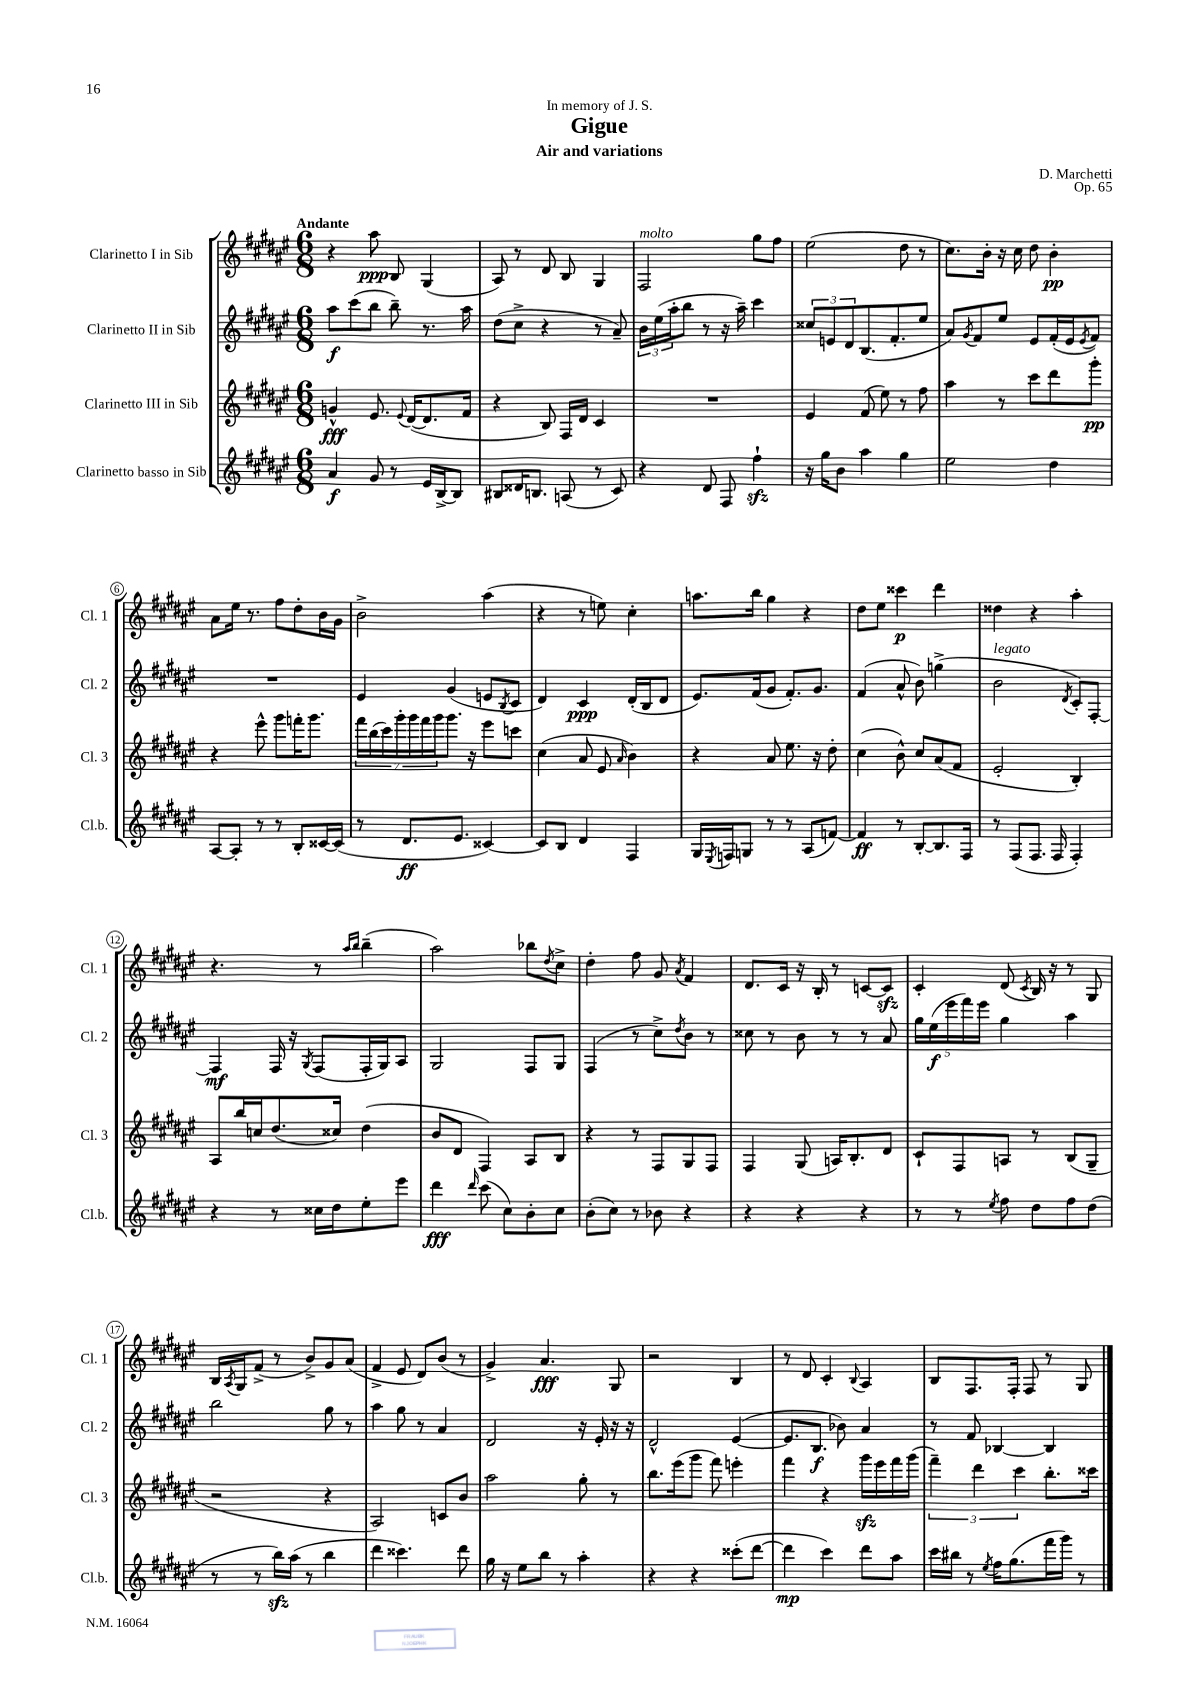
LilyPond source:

\header { title = "Gigue" composer = "D. Marchetti" subtitle = "Air and variations" dedication = "In memory of J. S." opus = "Op. 65" }
<<
\new StaffGroup <<
\new Staff = "s0" \with { instrumentName = "Clarinetto I in Sib" shortInstrumentName = "Cl. 1" } {
    \clef treble \key fis \major \numericTimeSignature \time 6/8 \tempo "Andante"
    r4 ais''8\ppp b8 gis4( |
    ais8) r8 dis'8 b8 gis4 |
    fis2^\markup { \italic "molto" } gis''8 fis''8 |
    eis''2( dis''8 r8 |
    cis''8.) b'16-. r16 cis''16 dis''8 b'4-.\pp |
    ais'8 eis''16 r8. fis''8 dis''8-. b'16 gis'16 |
    b'2-> ais''4( |
    r4 r8 e''8) cis''4-. |
    a''8. b''16 gis''4 r4 |
    dis''8 eis''8 cisis'''4\p dis'''4 |
    disis''4 r4 ais''4-. |
    r4. r8 \grace { ais''16 b''16 } b''4--( |
    ais''2) bes''8 \acciaccatura { dis''8 } cis''8-> |
    dis''4-. fis''8 gis'8 \acciaccatura { ais'8 } fis'4 |
    dis'8. cis'16 r16 b16-. r8 c'8~ c'8\sfz |
    cis'4-. dis'8( \acciaccatura { cis'8 } b16) r16 r8 gis8 |
    b16 \acciaccatura { ais8 } gis16 fis'8->( r8 b'8->) gis'8 ais'8( |
    fis'4-> eis'8 dis'8) b'8( r8 |
    gis'4->) ais'4.\fff gis8 |
    r2 b4 |
    r8 dis'8 cis'4-. \appoggiatura { b8 } ais4 |
    b8 fis8. fis16-. fis8 r8 gis8 \bar "|." |
}
\new Staff = "s1" \with { instrumentName = "Clarinetto II in Sib" shortInstrumentName = "Cl. 2" } {
    \clef treble \key fis \major \numericTimeSignature \time 6/8
    ais''8\f cis'''8( b''8 b''8--) r8. ais''16 |
    dis''8( cis''8-> r4 r8 ais'8--) |
    \tuplet 3/2 { b'16 eis''16( ais''16-. } b''8 r8 r16 ais''16--) cis'''4 |
    \tuplet 3/2 { cisis''8 e'8 dis'8 } b8.( fis'8.-. eis''8 |
    ais'8) \acciaccatura { gis'8 } fis'8 eis''8 eis'8 fis'16-.( eis'16 \acciaccatura { eis'8 } fis'8) |
    R2. |
    eis'4 gis'4( e'8 \acciaccatura { b8 } cis'8 |
    dis'4) cis'4\ppp dis'16-.( b16 dis'8 |
    eis'8.) fis'16( gis'8 fis'8.-.) gis'8. |
    fis'4( ais'8-^ b'8) g''4->( |
    b'2^\markup { \italic "legato" } \acciaccatura { dis'8 } cis'8-.) fis8~-. |
    fis4\mf fis16 r16 \acciaccatura { gis8 } fis8( fis16-. gis16) ais8 |
    gis2 fis8 gis8 |
    fis4( r8 cis''8->) \acciaccatura { dis''8 } b'8 r8 |
    cisis''8 r8 b'8 r8 r8 ais'8 |
    \tuplet 5/4 { gis''16 eis''16\f( eis'''16 fis'''16) eis'''16 } gis''4 ais''4 |
    b''2 gis''8 r8 |
    ais''4 gis''8 r8 ais'4 |
    dis'2 r16 eis'16-. r16 r16 |
    dis'2-^ eis'4~( |
    eis'8. b8.\f bes'8) ais'4 |
    r8 fis'8 bes4~ bes4 \bar "|." |
}
\new Staff = "s2" \with { instrumentName = "Clarinetto III in Sib" shortInstrumentName = "Cl. 3" } {
    \clef treble \key fis \major \numericTimeSignature \time 6/8
    g'4-^\fff eis'8. \appoggiatura { eis'8 } dis'16~( dis'8. fis'16 |
    r4 b8) fis16 dis'16 cis'4 |
    R2. |
    eis'4 fis'8( eis''8) r8 fis''8 |
    ais''4 r8 cis'''8 dis'''8 gis'''8-.\pp |
    r4 eis'''8-^ gis'''8 f'''16-. gis'''8. |
    \tuplet 7/4 { fis'''16 b''16( cis'''16) gis'''16-. gis'''16 fis'''16 gis'''16 } gis'''8. r16 eis'''8 c'''8 |
    cis''4( ais'8 eis'8 \grace { ais'16 } b'4) |
    r4 ais'8 eis''8. r16 dis''8-. |
    cis''4( b'8-^) cis''8 ais'8( fis'8 |
    eis'2-. b4-.) |
    ais8 b''16 c''16 dis''8.( cisis''16) dis''4( |
    b'8 dis'8 fis4) ais8 b8 |
    r4 r8 fis8 gis8 fis8 |
    fis4 gis8( a16) b8.-. dis'8 |
    cis'8-! fis8 a8 r8 b8( gis8-- |
    r2 r4 |
    ais2) c'8 b'8 |
    ais''2 gis''8-. r8 |
    b''8. eis'''16( gis'''8 fis'''8) e'''4-. |
    fis'''4 r4 gis'''16\sfz eis'''16 fis'''16 gis'''16( |
    \tuplet 3/2 { fis'''4--) dis'''4 cis'''4 } b''8.-. cisis'''16 \bar "|." |
}
\new Staff = "s3" \with { instrumentName = "Clarinetto basso in Sib" shortInstrumentName = "Cl.b." } {
    \clef treble \key fis \major \numericTimeSignature \time 6/8
    ais'4\f gis'8 r8 eis'16 b16~-> b8 |
    bis8 disis'16 b8. a8( r8 cis'8) |
    r4 dis'8 fis8 fis''4-!\sfz |
    r16 gis''16 b'8 ais''4 gis''4 |
    eis''2 dis''4 |
    ais8~ ais8-. r8 r8 b8-. cisis'16~ cisis'16( |
    r8 dis'8.\ff eis'8. cisis'4~) |
    cisis'8 b8 dis'4 fis4 |
    gis16 \acciaccatura { eis8 } f16 g8 r8 r8 ais8( f'8~) |
    f'4\ff r8 b8~-. b8. fis16 |
    r8 fis8( fis8. fis16 fis4-.) |
    r4 r8 cisis''16 dis''16 eis''8-. eis'''8 |
    dis'''4\fff \grace { dis'''16 } cis'''8( cis''8) b'8-. cis''8 |
    b'8-.( cis''8) r8 bes'8 r4 |
    r4 r4 r4 |
    r8 r8 \acciaccatura { eis''8 } fis''8 dis''8 fis''8 dis''8( |
    r8 r8 b''16\sfz) ais''16( r8 b''4 |
    dis'''4 cisis'''4.) dis'''8 |
    gis''16 r16 eis''8 b''8 r8 ais''4-. |
    r4 r4 cisis'''8-.( dis'''8~ |
    dis'''4\mp cis'''4) dis'''8 ais''8 |
    cis'''16 bis''16 r8 \acciaccatura { eis''8 } fis''16 gis''8.( fis'''16 gis'''16) r8 \bar "|." |
}
>>
>>
\layout { \context { \Score \override BarNumber.stencil = #(make-stencil-circler 0.1 0.3 ly:text-interface::print) } }
